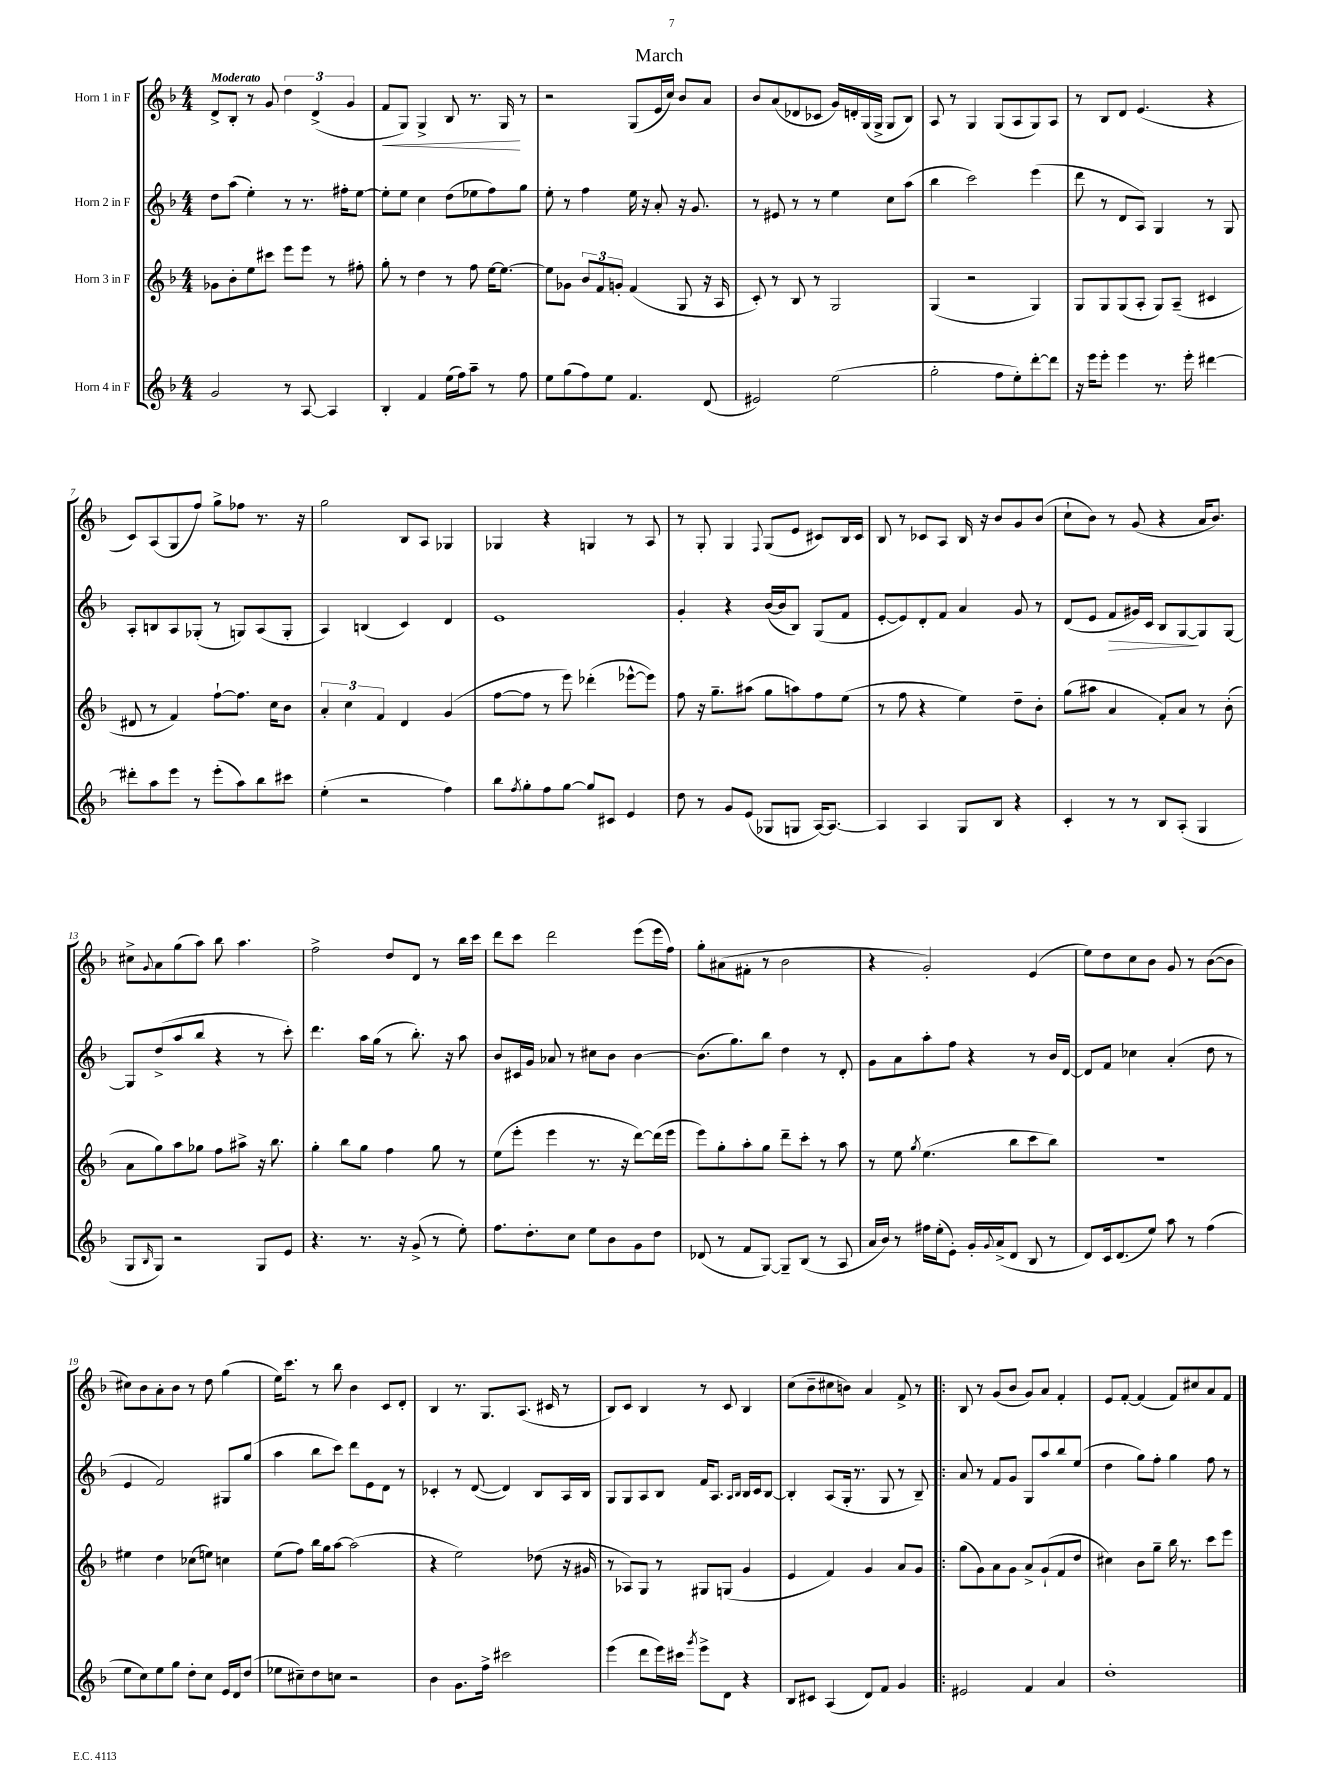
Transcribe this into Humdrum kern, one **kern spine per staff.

**kern	**kern	**kern	**kern
*staff4	*staff3	*staff2	*staff1
*clefG2	*clefG2	*clefG2	*clefG2
*k[b-]	*k[b-]	*k[b-]	*k[b-]
*M4/4	*M4/4	*M4/4	*M4/4
2g	8g-	8dd	8d^
.	8b-'	(8aa	8B-'
.	8ee	4ee')	8r
.	8ccc#	.	8g
8r	8eee	8r	6dd
[8A	8eee	8.r	.
.	.	.	(6d^
4A]	8r	.	.
.	.	16ff#'	.
.	.	.	6g
.	8ff#'	[8ee	.
=	=	=	=
4B-'	8gg'	8ee']	8f
.	8r	8ee	8G)
4f	4dd	4cc	4G^
(16ee	8r	(8dd	8B-
16ff)	.	.	.
8aa~	8ff	8ee-	8.r
8r	[16ee	8ff)	.
.	8.ee_	.	16G
8ff	.	8gg	8r
=	=	=	=
8ee	8ee]	8ee'	2r
(8gg	8g-	8r	.
8ff)	12b-	4ff	.
.	12f	.	.
8ee	.	.	.
.	12g'	.	.
4.f	(4f	16ee	(8G
.	.	16r	.
.	.	8a'	16e
.	.	.	16cc)
.	8G	16r	8b-
.	.	8.g	.
(8d	16r	.	8a
.	16A	.	.
=	=	=	=
2e#)	8c')	8r	8b-
.	8r	8e#	(8a
.	8B-	8r	8d-
.	8r	8r	8c-
(2ee	2G	4ee	16g)
.	.	.	16d'
.	.	.	(16G
.	.	.	16G^
.	.	8cc	8G
.	.	(8aa	8B-)
=	=	=	=
2gg'	(4G	4bb-	8A
.	.	.	8r
.	2r	2ccc)	4G
8ff	.	.	(8G
8ee')	.	.	8A
[8ddd'	4G)	(4eee	8G)
8ddd]	.	.	8A
=	=	=	=
16r	8G	8ddd	8r
16eee	.	.	.
8eee'	8G	8r	8B-
4eee	(8G	8d	8d
.	8A'	8A)	(4.e
8.r	8G)	4G	.
.	(8A~	.	.
16eee'	.	.	.
[4ddd#	4c#	8r	4r
.	.	8G	.
=	=	=	=
8ddd#']	8d#	8A'	8c)
8aa	8r	8B	(8A
8eee	4f)	8A	8G
8r	.	(8G-'	8ff)
(8eee'	[8ff`	8r	8gg^
8aa)	8.ff]	8G)	8ff-
8bb-	.	(8A	8.r
.	16cc	.	.
8ccc#	8b-	8G'	.
.	.	.	16r
=	=	=	=
(4ee'	6a'	4A)	2gg
.	6cc	.	.
2r	.	(4B	.
.	6f	.	.
.	4d	4c)	8B-
.	.	.	8A
4ff)	(4g	4d	4G-
=	=	=	=
8bb-	[8ff	1e	4G-
8qff	.	.	.
8gg'	8ff]	.	.
8ff	8r	.	4r
[8gg	8eee)	.	.
8gg]	(4ddd-'	.	4G
8c#	.	.	.
4e	[8eee-^^	.	8r
.	8eee-])	.	8A
=	=	=	=
8dd	8ff	4g'	8r
8r	16r	.	8G'
.	8.gg~	.	.
8g	.	4r	4G
(8e	(8aa#	.	.
.	.	.	8qqF
8G-	8gg	([16b-	(8G
.	.	16b-]	.
8G	8aa)	8B-)	8e
[16A)	8ff	(8G	8c#)
8.A_	.	.	.
.	(8ee	8f	16B-
.	.	.	16c#
=	=	=	=
4A]	8r	[8e'	8B-
.	8ff	8e])	8r
4A	4r	8d'	8c-
.	.	8f	8A
8G	4ee)	4a	16B-
.	.	.	16r
8B-	.	.	8b-
4r	8dd~	8g	8g
.	8b-'	8r	(8b-
=	=	=	=
4c'	(8gg	(8d	8cc`
.	8aa#	8e	8b-)
8r	4a	8f	8r
8r	.	16g#)	(8g
.	.	16c	.
8B-	8f')	8B-	4r
(8A'	8a	[8G	.
4G	8r	8G]	16a
.	.	.	8.b-)
.	(8b-'	[8G	.
=	=	=	=
8G	8a	8G]	8cc#^
16qqB-	.	.	8qqg
8G)	8gg)	(8dd^	8a
2r	8aa	8aa	(8gg
.	8gg-	8bb-	8aa)
.	8ff	4r	8bb-
.	8aa#^	.	4.aa
8G	16r	8r	.
.	8.bb-	.	.
8e	.	8ccc')	.
=	=	=	=
4.r	4gg'	4.ddd	2ff^
.	8bb-	.	.
8.r	8gg	16aa	.
.	.	(16gg	.
.	4ff	8r	8dd
16r	.	.	.
(8g^	.	8.bb-')	8d
8r	8gg	.	8r
.	.	16r	.
8ee')	8r	8aa	16bb-
.	.	.	16ccc
=	=	=	=
8.ff	(8ee	8b-	8ddd
.	8eee'	16c#	8ccc
8.dd'	.	16g	.
.	4eee	8a-	2ddd
8cc	.	8r	.
8ee	8.r	8cc#	.
8b-	.	8b-	.
.	16r	.	.
8g	[8ddd)	[4b-	(8eee
8dd	(16ddd]	.	16eee
.	16eee	.	16ff)
=	=	=	=
(8d-	8eee)	(8.b-]	8gg'
8r	8gg'	.	(8a#
.	.	8.gg)	.
8f	8aa'	.	8f#'
[8G)	8gg	8bb-	8r
8G~]	8ddd~	4dd	2b-
(8B-	8ccc'	.	.
8r	8r	8r	.
8A	8aa	8d'	.
=	=	=	=
16a	8r	8g	4r
16b-)	.	.	.
8r	8ee	8a	.
.	8qgg	.	.
16ff#	(4.ee	8aa'	2g')
(16ee'	.	.	.
8e')	.	8ff	.
16g'	.	4r	.
8qqg	.	.	.
(16a^	.	.	.
8d	8bb-	.	.
8B-	8ccc	8r	(4e
8r	8bb-)	16b-	.
.	.	[16d	.
=	=	=	=
8d)	1r	8d]	8ee)
16c	.	8f	8dd
(8.d	.	.	.
.	.	4cc-	8cc
8ee)	.	.	8b-
8aa	.	(4a'	8g
8r	.	.	8r
(4ff	.	8dd	([8b-
.	.	8r	8b-]
=	=	=	=
8ee	4ee#	4e	8cc#)
8cc)	.	.	8b-
8ee	4dd	2f)	8a'
8gg	.	.	8b-
8dd'	(8cc-	.	8r
8cc	8ee)	.	8dd
16e	4cc	8G#	(4gg
16d	.	.	.
(8dd	.	(8gg	.
=	=	=	=
8ee-	(8ee	4aa	16ee)
.	.	.	8.ccc
8cc#~)	8ff)	.	.
8dd	16bb-	8bb-	8r
.	16gg	.	.
8cc	[8aa	8ccc)	8bb-
2r	(2aa]	8ddd	4b-
.	.	8e	.
.	.	8d	8c
.	.	8r	8d'
=	=	=	=
4b-	4r	4c-'	4B-
8.g	2ee)	8r	8.r
.	.	([8d	.
16ff^	.	.	8.G
2ccc#	.	4d])	.
.	.	.	(8.A
.	(8dd-	8B-	.
.	.	.	16c#
.	16r	16A	8r
.	16g#	16B-	.
=	=	=	=
(4eee	8r	8G	8B-)
.	8A-)	8G	8c
8ddd	8G	8A	4B-
16eee)	8r	8B-	.
16ccc#	.	.	.
8qggg	.	.	.
8eee^	8G#	16f	8r
.	.	8.A	.
8d	(8G	.	8c
.	.	16qqA	.
.	.	16qqB-	.
4r	4g	16B-	4B-
.	.	16c	.
.	.	[8B-	.
=	=	=	=
8B-	4e	4B-']	(8cc
8c#	.	.	8b-~
(4A	4f)	(8A	8cc#
.	.	16G'	8b)
.	.	8.r	.
8d)	4g	.	4a
8f	.	8G	.
4g	8a	8r	8f^
.	8g	8B-~)	8r
=!|:	=!|:	=!|:	=!|:
2e#	(8gg	8a	8B-
.	8g)	8r	8r
.	8a	8f	(8g
.	8g	8g	8b-
4f	8a^	8G	8g)
.	(8g`	8aa	8a
4a	8f	8bb-	4f'
.	8dd	(8ee	.
=	=	=	=
1dd'	4cc#)	4dd	8e
.	.	.	[8f'
.	8b-	8gg)	(4f]
.	8gg~	8ff'	.
.	16bb-	4gg	8f)
.	8.r	.	.
.	.	.	8cc#
.	8ccc	8ff	8a
.	8eee	8r	8f
==	==	==	==
*-	*-	*-	*-
